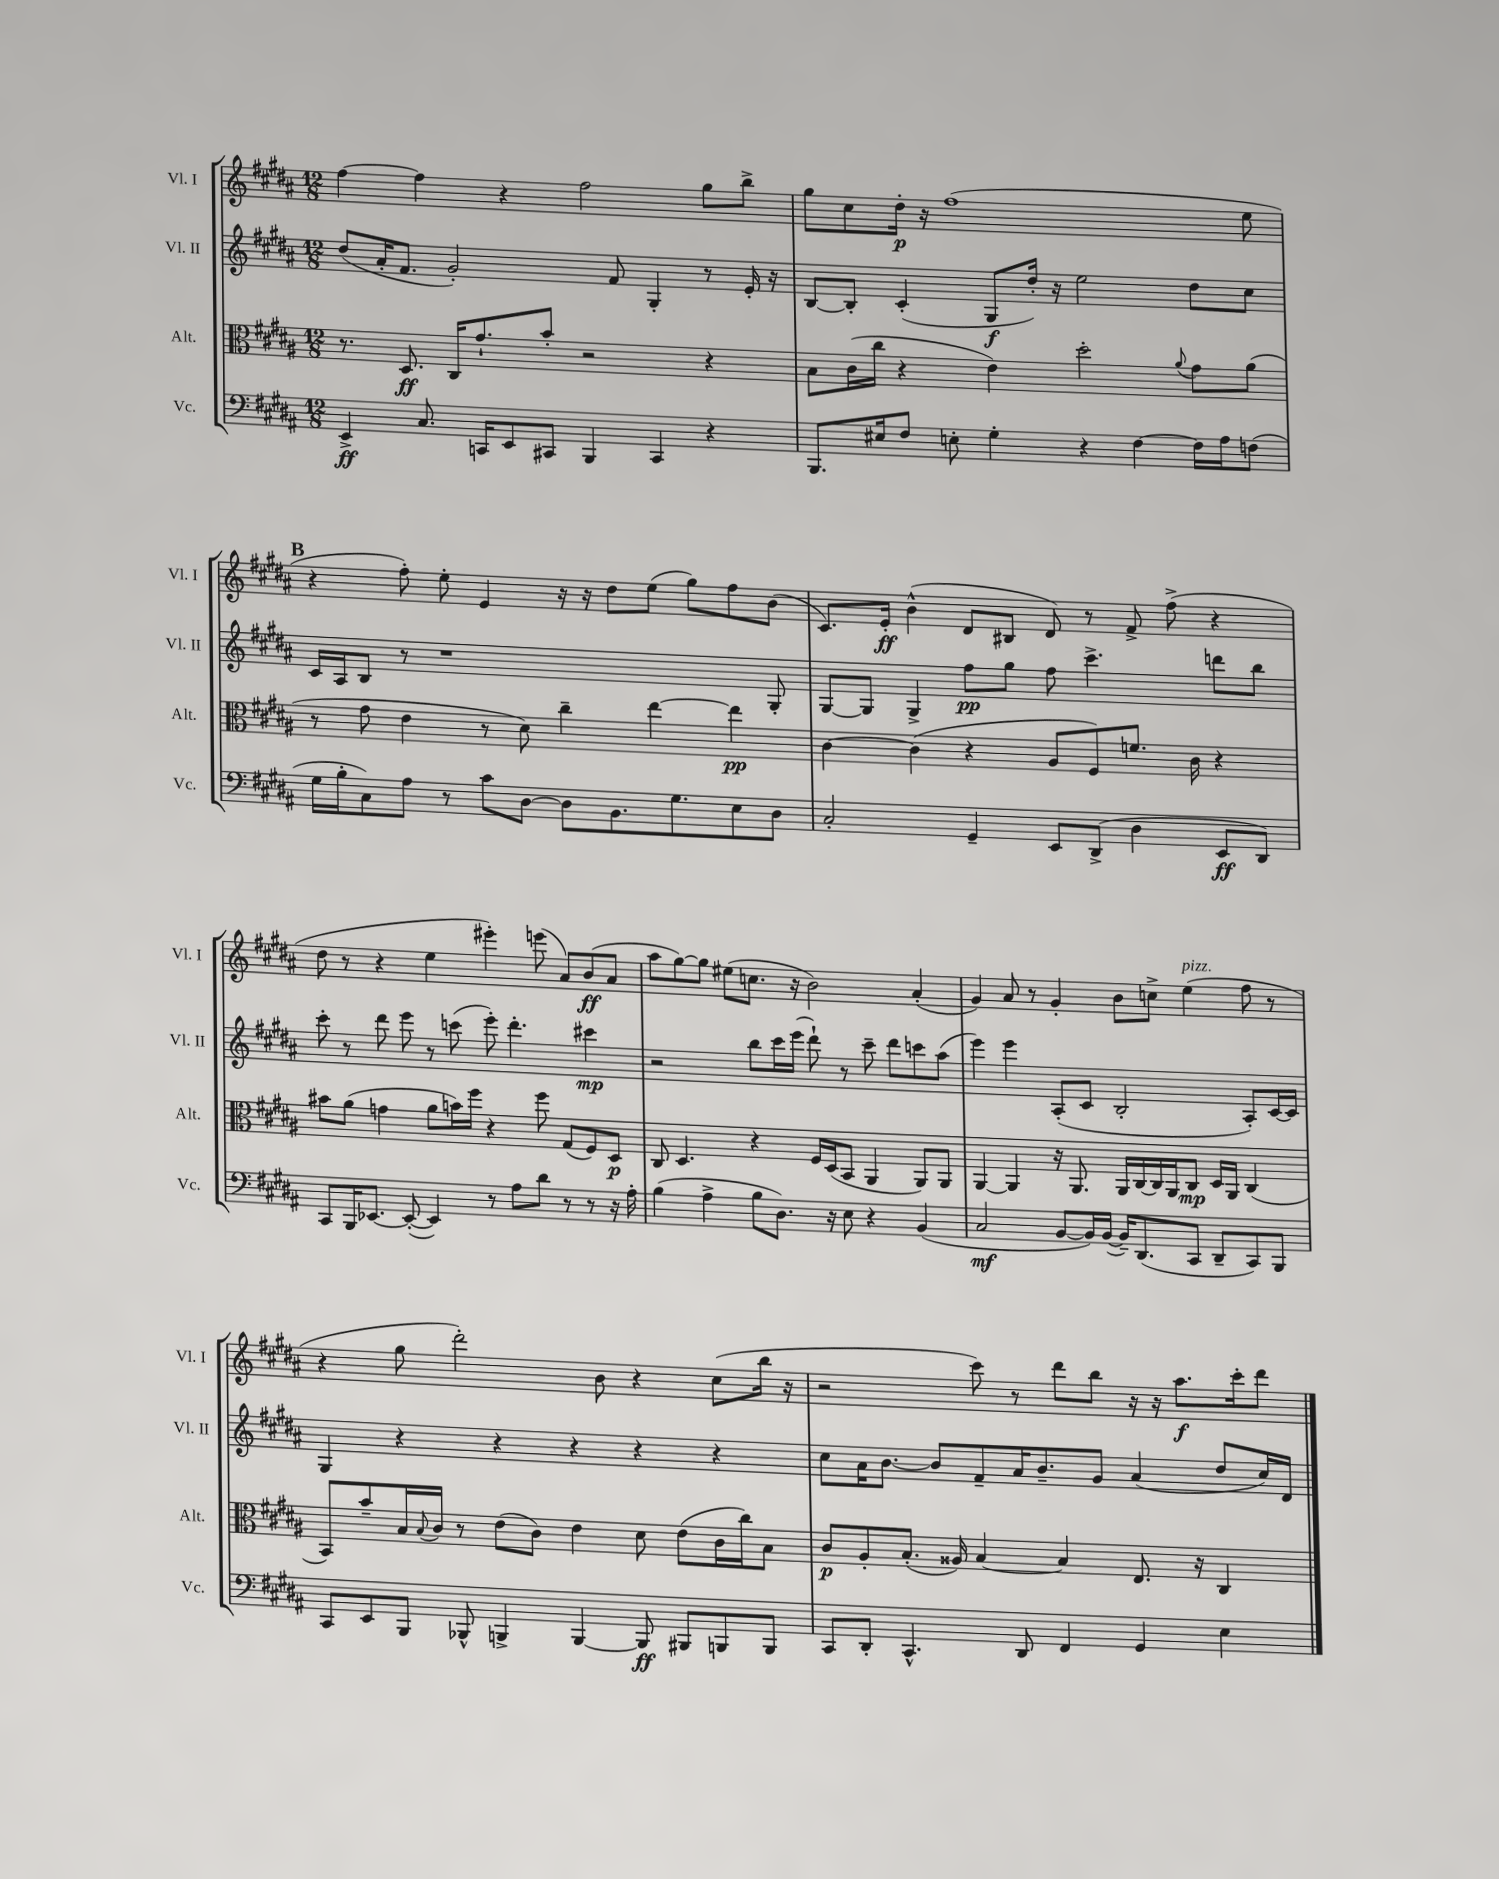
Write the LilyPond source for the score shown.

<<
\new StaffGroup <<
\new Staff = "s0" \with { instrumentName = "Vl. I" shortInstrumentName = "Vl. I" } {
    \clef treble \key b \major \numericTimeSignature \time 12/8
    fis''4~ fis''4 r4 fis''2 gis''8 b''8-> |
    gis''8 cis''8 dis''16-.\p r16 fis''1( e''8 |
    \mark \markup { \bold "B" } r4 fis''8-.) e''8-. e'4 r16 r16 dis''8 e''8( gis''8) fis''8 b'8( |
    cis'8.) e'16-.\ff b'4-^( dis'8 bis8 dis'8) r8 fis'8-> fis''8->( r4 |
    dis''8 r8 r4 e''4 eis'''4-.) e'''8( ais'8) b'8\ff( ais'8 |
    ais''8 gis''8~) gis''8 eis''8( c''8. r16 b'2) ais'4-.( |
    gis'4) ais'8 r8 gis'4-. b'8 c''8-> e''4^\markup { \italic "pizz." }( fis''8 r8 |
    r4 gis''8 dis'''2-.) b'8 r4 cis''8( b''16 r16 |
    r2 cis'''8) r8 dis'''8 b''8 r16 r16 ais''8.\f cis'''16-. dis'''8 \bar "|." |
}
\new Staff = "s1" \with { instrumentName = "Vl. II" shortInstrumentName = "Vl. II" } {
    \clef treble \key b \major \numericTimeSignature \time 12/8
    dis''8( ais'16-. fis'8. gis'2-.) fis'8 gis4-. r8 e'16-. r16 |
    b8~ b8-. cis'4-.( gis8\f dis''16-.) r16 e''2 dis''8 cis''8 |
    \mark \markup { \bold "B" } cis'16 ais16 b8 r8 r1 gis8-. |
    gis8~ gis8 gis4-> fis''8\pp gis''8 fis''8 cis'''4.-> d'''8 b''8 |
    cis'''8-. r8 dis'''8 e'''8 r8 c'''8( e'''8-.) dis'''4.-. cis'''4\mp |
    r2 b''8 cis'''16 e'''16( dis'''8-!) r8 cis'''8-- dis'''8 c'''8 ais''8( |
    e'''4) e'''4 ais8-.( cis'8 b2-. ais8-.) cis'16~ cis'16 |
    gis4 r4 r4 r4 r4 r4 |
    cis''8 ais'16 b'8.~ b'8 fis'8-- ais'16 b'8.-- gis'8 ais'4( dis''8 cis''16) dis'16 \bar "|." |
}
\new Staff = "s2" \with { instrumentName = "Alt." shortInstrumentName = "Alt." } {
    \clef alto \key b \major \numericTimeSignature \time 12/8
    r8. dis8.\ff cis16 gis'8.-! b'8-. r2 r4 |
    b8 cis'16( cis''16 r4 e'4) dis''2-. \appoggiatura { ais'8 } gis'8 ais'8( |
    \mark \markup { \bold "B" } r8 gis'8 e'4 r8 dis'8) cis''4-- e''4~ e''4\pp |
    cis'4~ cis'4( r4 ais8 fis8) f'8. cis'16 r4 |
    bis'8 ais'8( g'4 ais'8 b'16) fis''16 r4 fis''8 gis8( fis8) dis8\p |
    cis8 dis4. r4 fis16 dis16( b,8 ais,4 ais,8) ais,8 |
    ais,4~ ais,4 r16 ais,8. ais,16 cis16~ cis16 ais,16 cis8\mp dis16 ais,16 cis4( |
    b,8) b'8-- b16 \appoggiatura { b8 } cis'16 r8 e'8( cis'8) e'4 dis'8 e'8( cis'16 cis''16) b8 |
    cis'8\p ais8-. b8.-.( aisis16) b4~ b4 e8. r16 cis4 \bar "|." |
}
\new Staff = "s3" \with { instrumentName = "Vc." shortInstrumentName = "Vc." } {
    \clef bass \key b \major \numericTimeSignature \time 12/8
    e,4->\ff cis8. c,16 e,8 cis,8 b,,4 cis,4 r4 |
    b,,8. eis16 fis8 e8-. gis4-. r4 fis4~ fis16 ais16 f8( |
    \mark \markup { \bold "B" } gis16 b16-. cis8) ais8 r8 cis'8 dis8~ dis8 b,8. gis8. e8 dis8 |
    cis2-. gis,4-- e,8 dis,8->( dis4 e,8\ff dis,8) |
    cis,8 b,,16 ees,8.~ ees,8~-.( ees,4) r8 ais8 dis'8 r8 r8 r16 ais16-. |
    b4( ais4-> b8 dis8.) r16 e8 r4 b,4( |
    cis2\mf b,8~ b,16) b,16~( b,16--) dis,8.( cis,8 dis,8-- cis,8) b,,8 |
    cis,8 e,8 b,,8 bes,,8-^ b,,4-> b,,4~ b,,8\ff bis,,8 b,,8 b,,8 |
    cis,8 dis,8-. cis,4.-^ dis,8 fis,4 gis,4 e4 \bar "|." |
}
>>
>>
\layout { \context { \Score \remove "Bar_number_engraver" } }
